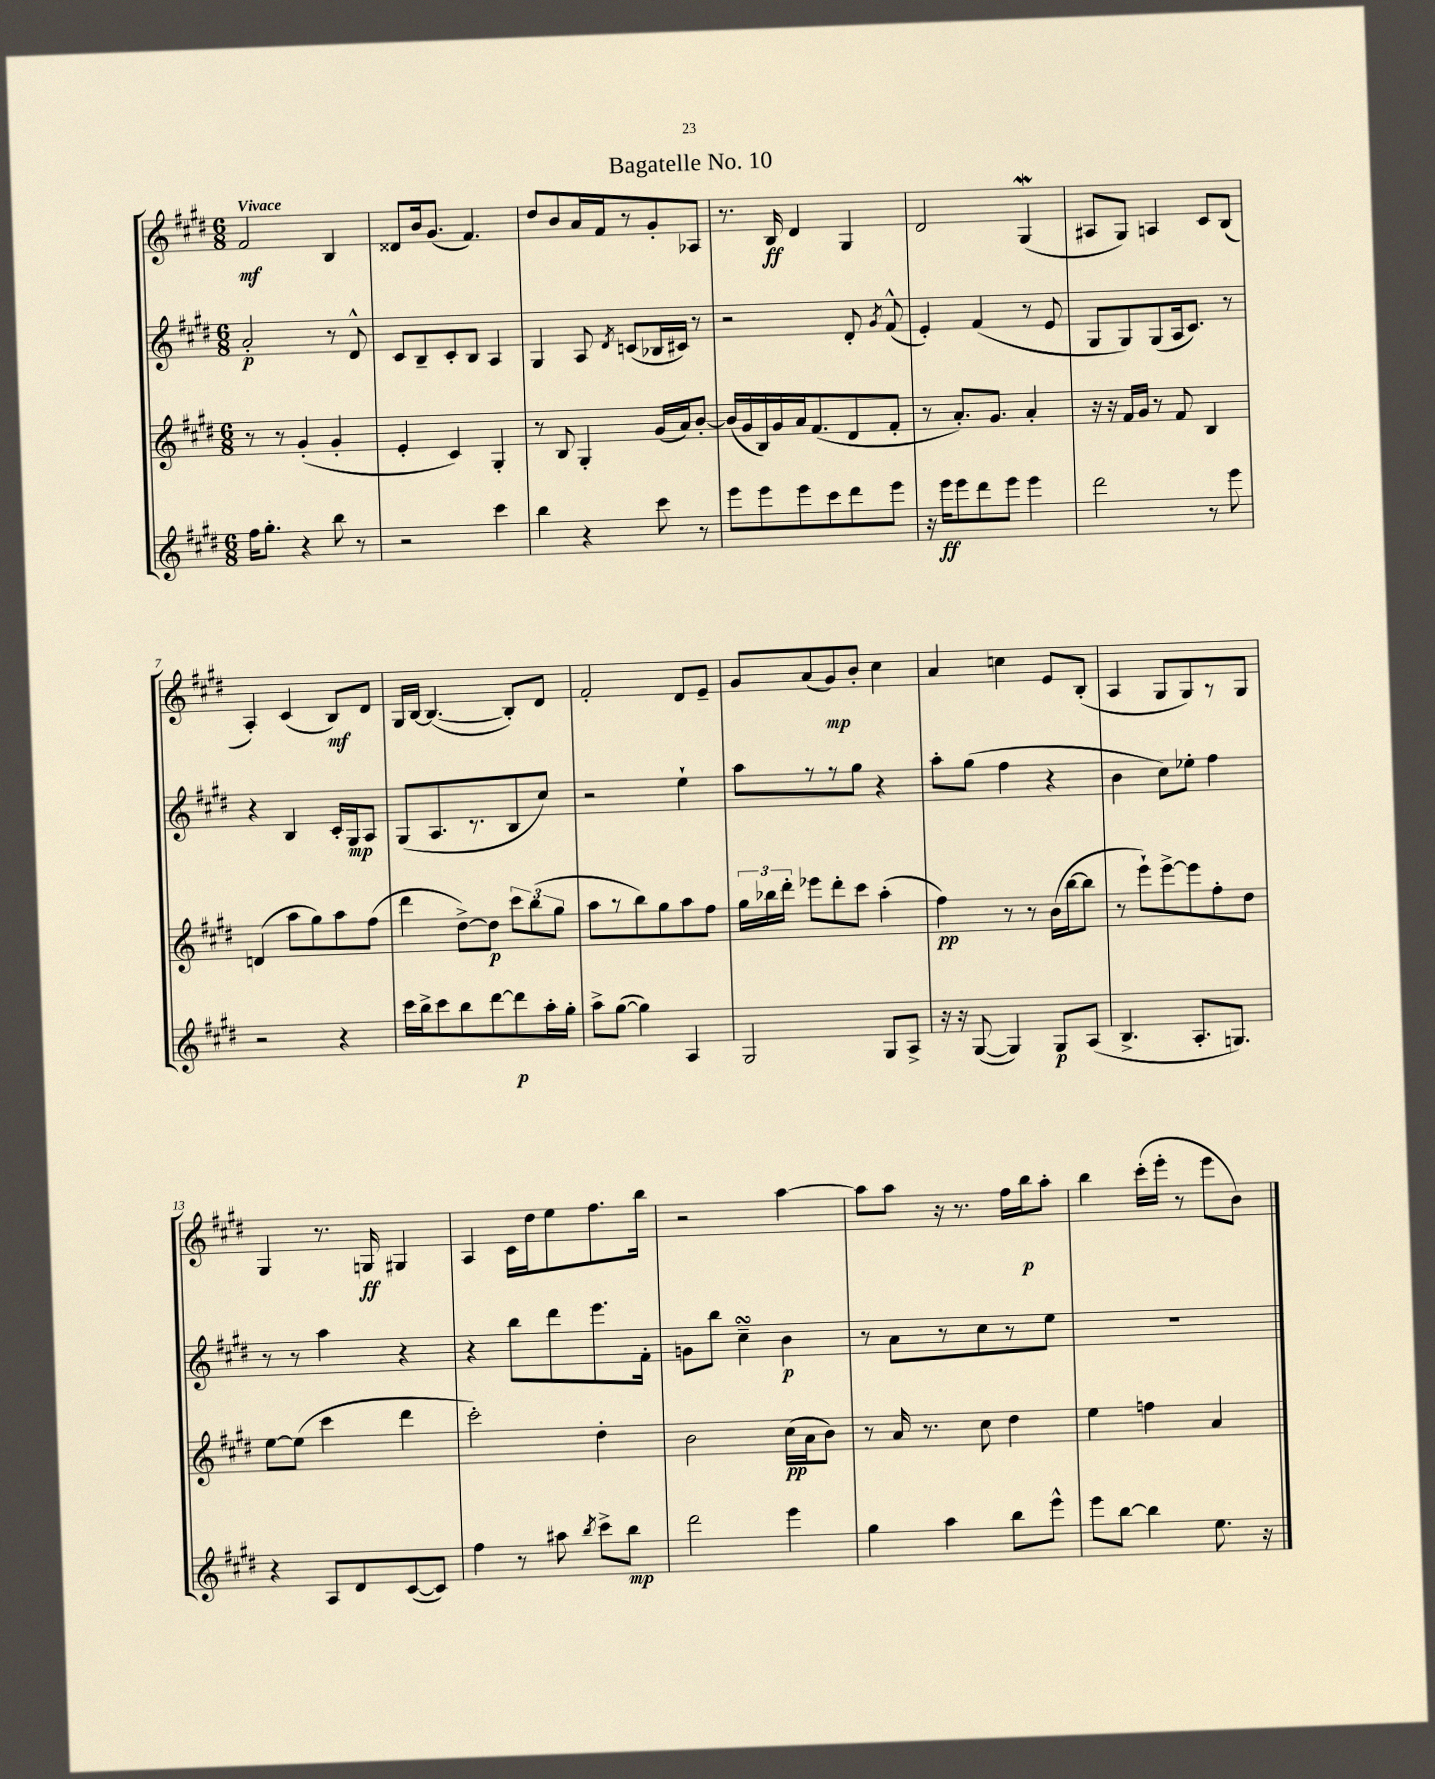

**kern	**dynam	**kern	**dynam	**kern	**dynam	**kern	**dynam
*part4	*part4	*part3	*part3	*part2	*part2	*part1	*part1
*staff4	*staff4	*staff3	*staff3	*staff2	*staff2	*staff1	*staff1
*clefG2	*	*clefG2	*	*clefG2	*	*clefG2	*
*k[f#c#g#d#]	*	*k[f#c#g#d#]	*	*k[f#c#g#d#]	*	*k[f#c#g#d#]	*
*M6/8	*	*M6/8	*	*M6/8	*	*M6/8	*
=1	=1	=1	=1	=1	=1	=1	=1
!	!	!	!	!	!	!LO:TX:a:B:t=Vivace	!
16ff#\KL	.	8r	.	2a'/	p	2f#/	mf
8.gg#'\J	.	.	.	.	.	.	.
.	.	8r	.	.	.	.	.
4r	.	(4g#'/	.	.	.	.	.
8bb\	.	4g#'/	.	8r	.	4B/	.
8r	.	.	.	8d#^^/	.	.	.
=2	=2	=2	=2	=2	=2	=2	=2
2r	.	4e'/	.	8c#/L	.	8d##X/L	.
.	.	.	.	8B~/	.	16b/k	.
.	.	.	.	.	.	(8.g#/J	.
.	.	4c#/)	.	8c#'/	.	.	.
.	.	.	.	8B/J	.	4.f#/)	.
4ccc#\	.	4G#'/	.	4A/	.	.	.
=3	=3	=3	=3	=3	=3	=3	=3
4bb\	.	8r	.	4G#/	.	8dd#/L	.
.	.	8B/	.	.	.	8b/	.
4r	.	4G#'/	.	8A/	.	16a/L	.
.	.	.	.	.	.	16f#/J	.
.	.	.	.	8qd#/	.	.	.
.	.	.	.	(8cn/L	.	8r	.
8ccc#\	.	(16g#/LL	.	16B-X/L	.	8g#'/	.
.	.	16a/J)	.	16c#X/JJ)	.	.	.
8r	.	[8b'/J	.	8r	.	8A-X/J	.
=4	=4	=4	=4	=4	=4	=4	=4
8eee\L	.	(16b/LL]	.	2r	.	8.r	.
.	.	16g#/	.	.	.	.	.
8eee\	.	16B/)	.	.	.	.	.
.	.	16g#/	.	.	.	16B/	ff
8eee\	.	16a/J	.	.	.	4d#/	.
.	.	(8.f#/	.	.	.	.	.
8ccc#\	.	.	.	.	.	.	.
8ddd#\	.	8d#/	.	8d#'/	.	4G#/	.
.	.	.	.	8qg#/	.	.	.
8eee\J	.	8f#'/J	.	(8f#^^/	.	.	.
=5	=5	=5	=5	=5	=5	=5	=5
16r	.	8r	.	4e'/)	.	2d#/	.
16eee\KL	ff	.	.	.	.	.	.
8eee\	.	8.a'/L)	.	.	.	.	.
8ddd#\	.	.	.	(4f#/	.	.	.
.	.	8.g#/J	.	.	.	.	.
8eee\J	.	.	.	.	.	.	.
4eee\	.	4a'/	.	8r	.	(4G#W/	.
.	.	.	.	8e/	.	.	.
=6	=6	=6	=6	=6	=6	=6	=6
2ddd#\	.	16r	.	8G#/L	.	8A#X/L	.
.	.	16r	.	.	.	.	.
.	.	16f#/LL	.	8G#/)	.	8G#/J)	.
.	.	16g#/JJ	.	.	.	.	.
.	.	8r	.	(8G#/	.	4An/	.
.	.	8f#/	.	16A/k	.	.	.
.	.	.	.	8.c#/J)	.	.	.
8r	.	4B/	.	.	.	8c#/L	.
8eee\	.	.	.	8r	.	(8B/J	.
!!LO:LB:g=z
=7	=7	=7	=7	=7	=7	=7	=7
2r	.	(4dn/	.	4r	.	4A'/)	.
.	.	8aa\L	.	4B/	.	(4c#/	.
.	.	8gg#\)	.	.	.	.	.
4r	.	8aa\	.	16c#'/LL	.	8B/L)	mf
.	.	.	.	16G#/J	mp	.	.
.	.	(8ff#\J	.	8A/J	.	8d#/J	.
=8	=8	=8	=8	=8	=8	=8	=8
16ccc#\LL	.	4ddd#\	.	(8G#/L	.	16G#/LL	.
16bb^\J	.	.	.	.	.	[16B/JJ	.
8ccc#\	.	.	.	8.A/	.	(4.B/_	.
8bb\	.	[8dd#^\L)	.	.	.	.	.
.	.	.	.	8.r	.	.	.
[8ddd#\	.	8dd#\J]	p	.	.	.	.
8ddd#\]	p	12ccc#\L	.	8B/	.	8B'/L])	.
.	.	(12bb\	.	.	.	.	.
16aa'\L	.	.	.	8cc#/J)	.	8d#/J	.
.	.	12gg#\J	.	.	.	.	.
16gg#'\JJ	.	.	.	.	.	.	.
=9	=9	=9	=9	=9	=9	=9	=9
8aa^\L	.	8aa\L	.	2r	.	2f#'/	.
([8gg#\J	.	8r	.	.	.	.	.
4gg#\])	.	8bb\)	.	.	.	.	.
.	.	8gg#\	.	.	.	.	.
4A/	.	8aa\	.	4ee`\	.	8d#/L	.
.	.	8ff#\J	.	.	.	8e~/J	.
=10	=10	=10	=10	=10	=10	=10	=10
2G#/	.	24gg#\LL	.	8aa\L	.	8g#/L	.
.	.	24bb-X\	.	.	.	.	.
.	.	24ddd#'\JJ	.	.	.	.	.
.	.	8eee-X\L	.	8r	.	(8a/	.
.	.	8ddd#'\	.	8r	.	8g#/)	mp
.	.	8ccc#\J	.	8gg#\J	.	8b'/J	.
8G#/L	.	(4aa'\	.	4r	.	4cc#\	.
8A^/J	.	.	.	.	.	.	.
=11	=11	=11	=11	=11	=11	=11	=11
16r	.	4ff#\)	pp	8aa'\L	.	4a/	.
16r	.	.	.	.	.	.	.
([8G#/	.	.	.	(8gg#\J	.	.	.
4G#/])	.	8r	.	4ff#\	.	4ccn\	.
.	.	8r	.	.	.	.	.
8G#/L	p	(16b\LL	.	4r	.	8e/L	.
.	.	[16bb\J	.	.	.	.	.
(8A/J	.	8bb\J]	.	.	.	(8B'/J	.
=12	=12	=12	=12	=12	=12	=12	=12
4.B^/	.	8r	.	4b\	.	4A/	.
.	.	8eee`\L)	.	.	.	.	.
.	.	[8eee^\	.	8cc#\L)	.	8G#/L	.
8.A'/L	.	8eee\]	.	8ee-X'\J	.	8G#/)	.
.	.	8ff#'\	.	4ff#\	.	8r	.
8.Gn/J)	.	.	.	.	.	.	.
.	.	8dd#\J	.	.	.	8G#/J	.
!!LO:LB:g=z
=13	=13	=13	=13	=13	=13	=13	=13
4r	.	[8ee\L	.	8r	.	4G#/	.
.	.	(8ee\J]	.	8r	.	.	.
8A/L	.	4ccc#\	.	4aa\	.	8.r	.
8d#/	.	.	.	.	.	.	.
.	.	.	.	.	.	16Gn/	ff
([8c#/	.	4ddd#\	.	4r	.	4G#X/	.
8c#/J])	.	.	.	.	.	.	.
=14	=14	=14	=14	=14	=14	=14	=14
4ff#\	.	2ccc#'\)	.	4r	.	4A/	.
8r	.	.	.	8bb\L	.	16c#\LL	.
.	.	.	.	.	.	16dd#\J	.
8aa#X\	.	.	.	8ddd#\	.	8ee\	.
8qbb/	.	.	.	.	.	.	.
8ccc#^\L	.	4dd#'\	.	8.eee\	.	8.ff#\	.
8bb\J	mp	.	.	.	.	.	.
.	.	.	.	16f#'\Jk	.	16bb\Jk	.
=15	=15	=15	=15	=15	=15	=15	=15
2ddd#\	.	2b\	.	8gn\L	.	2r	.
.	.	.	.	8bb\J	.	.	.
.	.	.	.	4cc#sSSS~\	.	.	.
4eee\	.	(16cc#\LL	pp	4b\	p	[4aa\	.
.	.	16a\J	.	.	.	.	.
.	.	8b\J)	.	.	.	.	.
=16	=16	=16	=16	=16	=16	=16	=16
4gg#\	.	8r	.	8r	.	8aa\L]	.
.	.	16a/	.	8a\L	.	8aa\J	.
.	.	8.r	.	.	.	.	.
4aa\	.	.	.	8r	.	16r	.
.	.	.	.	.	.	8.r	.
.	.	8cc#\	.	8cc#\	.	.	.
8bb\L	.	4dd#\	.	8r	.	16ff#\LL	.
.	.	.	.	.	.	16bb\J	p
8eee^^\J	.	.	.	8ee\J	.	8aa'\J	.
=17	=17	=17	=17	=17	=17	=17	=17
8eee\L	.	4ee\	.	2.r	.	4bb\	.
[8bb\J	.	.	.	.	.	.	.
4bb\]	.	4ffn\	.	.	.	(16ccc#'\LL	.
.	.	.	.	.	.	16eee'\JJ	.
.	.	.	.	.	.	8r	.
8.ee\	.	4a/	.	.	.	8eee\L	.
.	.	.	.	.	.	8b\J)	.
16r	.	.	.	.	.	.	.
==	==	==	==	==	==	==	==
*-	*-	*-	*-	*-	*-	*-	*-
